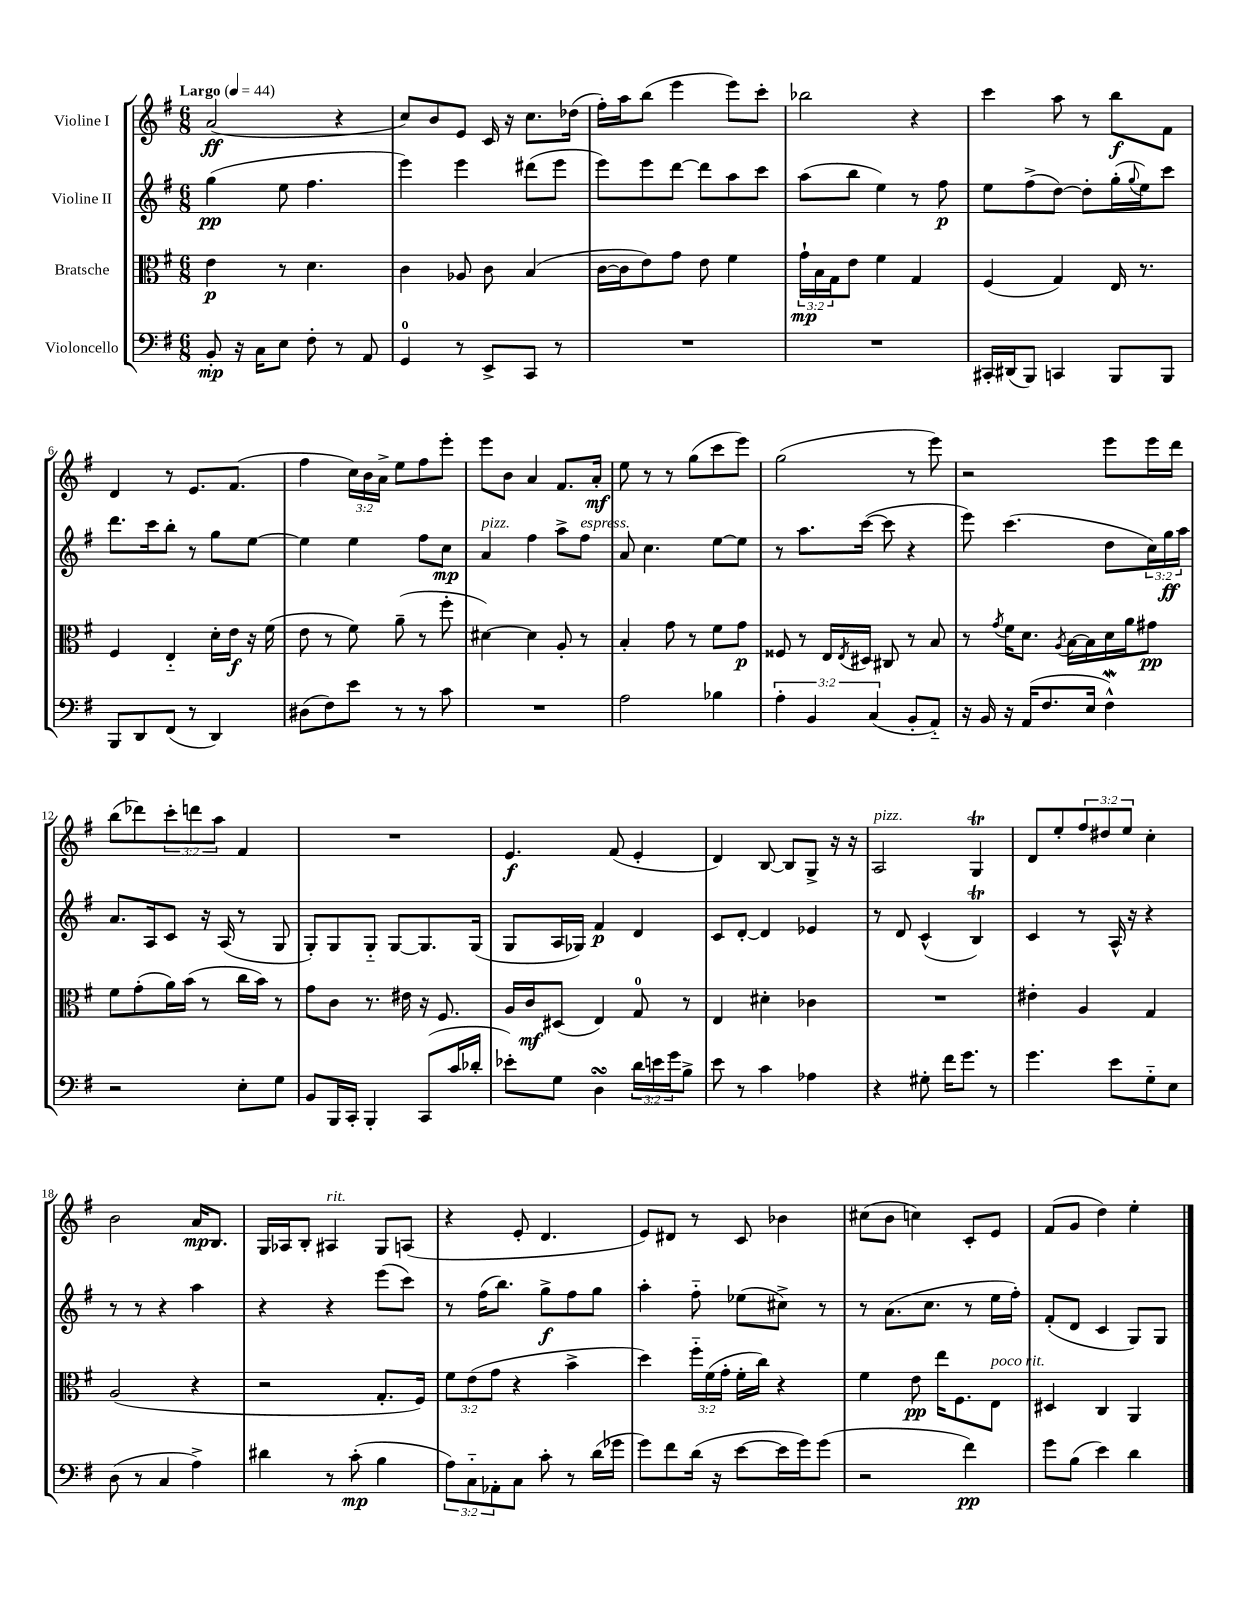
<<
\new StaffGroup <<
\new Staff = "s0" \with { instrumentName = "Violine I" } {
    \clef treble \key g \major \numericTimeSignature \time 6/8 \override Staff.TupletNumber.text = #tuplet-number::calc-fraction-text \tempo "Largo" 4 = 44
    a'2\ff( r4 |
    c''8) b'8 e'8 c'16 r16 c''8. des''16( |
    fis''16-.) a''16 b''8( e'''4 e'''8) c'''8-. |
    bes''2 r4 |
    c'''4 a''8 r8 b''8\f fis'8 |
    d'4 r8 e'8. fis'8.( |
    fis''4 \tuplet 3/2 { c''16) b'16 a'16-> } e''8 fis''8 e'''8-. |
    e'''8 b'8 a'4 fis'8. a'16-.\mf |
    e''8 r8 r8 g''8( c'''8 e'''8) |
    g''2( r8 e'''8) |
    r2 e'''8 e'''16 d'''16 |
    b''8( des'''8) \tuplet 3/2 { c'''8-. d'''8 a''8 } fis'4 |
    R2. |
    e'4.\f fis'8( e'4-. |
    d'4) b8~ b8 g8-> r16 r16 |
    a2^\markup { \italic "pizz." } g4\trill |
    d'8 e''8-. \tuplet 3/2 { fis''8 dis''8 e''8 } c''4-. |
    b'2 a'16\mp b8. |
    g16 aes16 b8-. ais4^\markup { \italic "rit." } g8 a8( |
    r4 e'8-. d'4. |
    e'8) dis'8 r8 c'8 bes'4 |
    cis''8( b'8 c''4) c'8-. e'8 |
    fis'8( g'8 d''4) e''4-. \bar "|." |
}
\new Staff = "s1" \with { instrumentName = "Violine II" } {
    \clef treble \key g \major \numericTimeSignature \time 6/8 \override Staff.TupletNumber.text = #tuplet-number::calc-fraction-text
    g''4\pp( e''8 fis''4. |
    e'''4) e'''4 dis'''8( e'''8 |
    e'''8) e'''8 d'''8~ d'''8 a''8 c'''8 |
    a''8( b''8 e''4) r8 fis''8\p |
    e''8 fis''8->( d''8~) d''8-. g''16-.( \appoggiatura { g''8 } e''16) c'''8 |
    d'''8. c'''16 b''8-. r8 g''8 e''8~ |
    e''4 e''4 fis''8 c''8\mp |
    a'4^\markup { \italic "pizz." } fis''4 a''8-> fis''8^\markup { \italic "espress." } |
    a'8 c''4. e''8~ e''8 |
    r8 a''8. c'''16~( c'''8 r4 |
    e'''8) c'''4.( d''8 \tuplet 3/2 { c''16) g''16\ff a''16 } |
    a'8. a16 c'8 r16 a16( r8 g8 |
    g8-.) g8 g8-_ g8~ g8. g16( |
    g8 a16 ges16) fis'4\p d'4 |
    c'8 d'8~-. d'4 ees'4 |
    r8 d'8 c'4-^( b4\trill) |
    c'4 r8 a16-^ r16 r4 |
    r8 r8 r4 a''4 |
    r4 r4 e'''8( c'''8) |
    r8 fis''16( b''8.) g''8->\f fis''8 g''8 |
    a''4-. fis''8-_ ees''8( cis''8->) r8 |
    r8 a'8.( c''8. r8 e''16 fis''16-.) |
    fis'8-.( d'8 c'4 g8) g8 \bar "|." |
}
\new Staff = "s2" \with { instrumentName = "Bratsche" } {
    \clef alto \key g \major \numericTimeSignature \time 6/8 \override Staff.TupletNumber.text = #tuplet-number::calc-fraction-text
    e'4\p r8 d'4. |
    c'4 aes8 c'8 b4( |
    c'16~ c'16 e'8) g'8 e'8 fis'4 |
    \tuplet 3/2 { g'16-!\mp b16 g16 } e'8 fis'4 g4 |
    fis4( g4) e16 r8. |
    fis4 e4-_ d'16-. e'16\f r16 fis'16( |
    e'8 r8 fis'8) a'8--( r8 fis''8-. |
    dis'4~) dis'4 a8-. r8 |
    b4-. g'8 r8 fis'8 g'8\p |
    fisis8 r8 e16 \acciaccatura { e8 } dis16 cis8 r8 b8 |
    r8 \acciaccatura { g'8 } fis'16 d'8. \acciaccatura { a8 } b16~ b16 d'16 a'16 gis'8\pp |
    fis'8 g'8-.( a'16) b'16( r8 c''16 b'16) r8 |
    g'8 c'8 r8. eis'16 r16 fis8. |
    a16 c'16\mf dis8( e4) g8-0 r8 |
    e4 dis'4-. ces'4 |
    R2. |
    eis'4-. a4 g4 |
    a2( r4 |
    r2 g8.-. fis16) |
    \tuplet 3/2 { fis'8 e'8( g'8 } r4 b'4-> |
    d''4) \tuplet 3/2 { fis''16-_ fis'16( g'16-. } fis'16-. c''16) r4 |
    fis'4 e'8\pp e''16 fis8. e8^\markup { \italic "poco rit." } |
    dis4 c4 a,4 \bar "|." |
}
\new Staff = "s3" \with { instrumentName = "Violoncello" } {
    \clef bass \key g \major \numericTimeSignature \time 6/8 \override Staff.TupletNumber.text = #tuplet-number::calc-fraction-text
    b,8-.\mp r16 c16 e8 fis8-. r8 a,8 |
    g,4-0 r8 e,8-> c,8 r8 |
    R2. |
    R2. |
    cis,16-. dis,16( b,,8) c,4 b,,8 b,,8 |
    b,,8 d,8 fis,8( r8 d,4) |
    dis8( fis8) e'8 r8 r8 c'8 |
    R2. |
    a2 bes4 |
    \tuplet 3/2 { a4-. b,4 c4( } b,8-. a,8-_) |
    r16 b,16 r16 a,16( fis8. e16 fis4-^\mordent) |
    r2 e8-. g8 |
    b,8 b,,16 c,16-. b,,4-. c,8( c'16 des'16-. |
    ees'8-.) g8 d4\turn \tuplet 3/2 { d'16 e'16 g'16 } b8-> |
    e'8 r8 c'4 aes4 |
    r4 gis8-. fis'16 g'8. r8 |
    g'4. e'8 g8-_ e8 |
    d8( r8 c4 a4->) |
    dis'4 r8 c'8-.\mp( b4 |
    \tuplet 3/2 { a8) c8-_ aes,8-. } c8 c'8-. r8 d'16( ges'16 |
    g'8) fis'8 d'16( r16 e'8~ e'16 g'16) g'8( |
    r2 fis'4\pp) |
    g'8 b8( e'4) d'4 \bar "|." |
}
>>
>>
